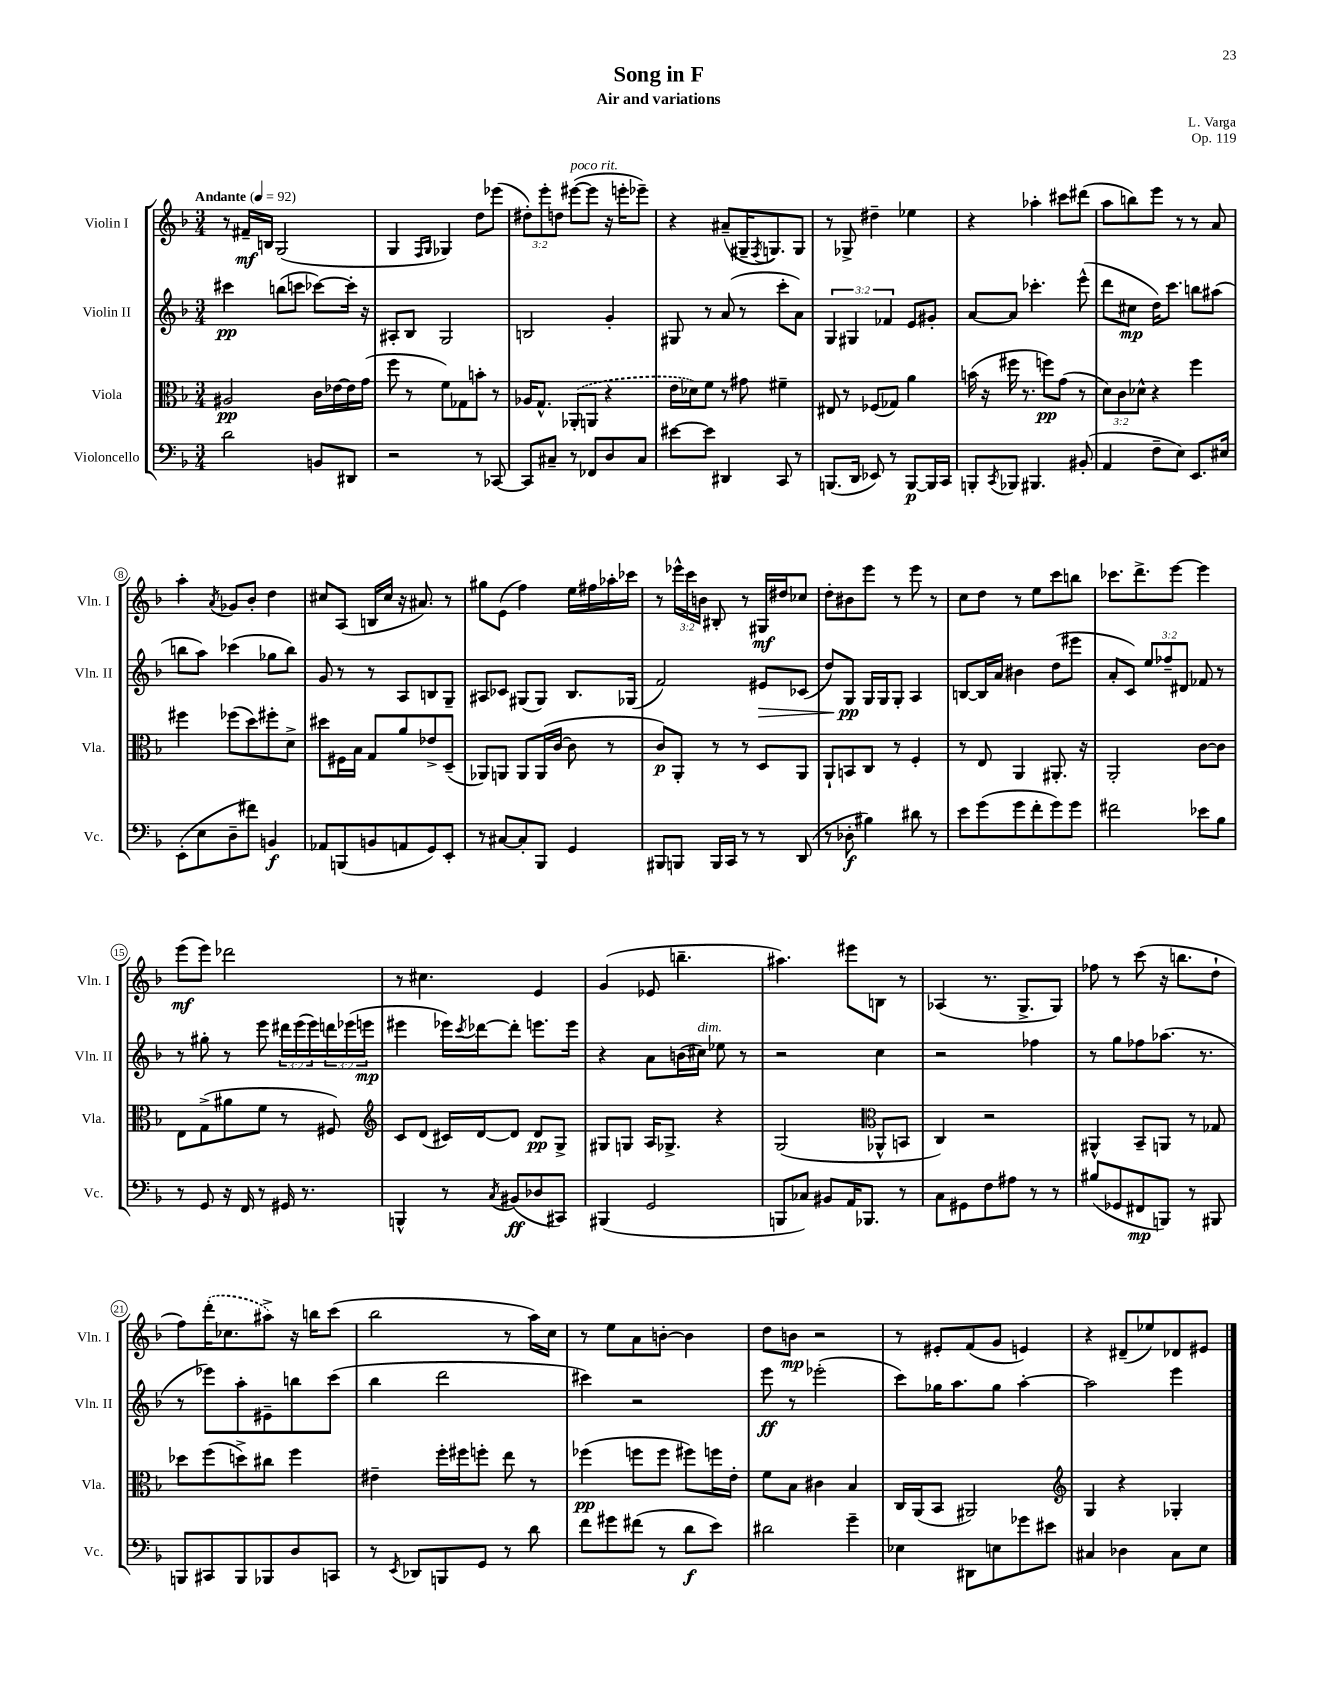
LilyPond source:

\header { title = "Song in F" composer = "L. Varga" subtitle = "Air and variations" opus = "Op. 119" }
<<
\new StaffGroup <<
\new Staff = "s0" \with { instrumentName = "Violin I" shortInstrumentName = "Vln. I" } {
    \clef treble \key f \major \numericTimeSignature \time 3/4 \override Staff.TupletNumber.text = #tuplet-number::calc-fraction-text \tempo "Andante" 4 = 92
    r8 fis'16--\mf b16 g2( |
    g4 \grace { f16 g16 } ges4) d''8 ees'''8( |
    \tuplet 3/2 { dis''8-.) e'''8-. d''8 } eis'''8~^\markup { \italic "poco rit." }( eis'''8 r16 e'''16-. ees'''8--) |
    r4 ais'8--( gis16-- \acciaccatura { f8 } g8.) g8 |
    r8 ges8-> dis''4-- ees''4 |
    r4 aes''4-. cis'''8 dis'''8( |
    a''8 b''8) e'''8 r8 r8 a'8 |
    a''4-. \acciaccatura { a'8 } ges'8 bes'8-. d''4 |
    cis''8 a8( b16 cis''16 r16 ais'8.) r8 |
    gis''8 e'8( f''4) e''16 fis''16 aes''16-. ces'''16 |
    r8 \tuplet 3/2 { ees'''16-^ c'''16 b'16 } bis8-. r8 gis16\mf dis''16 ces''8 |
    d''8-. bis'8 e'''8 r8 e'''8 r8 |
    c''8 d''8 r8 e''8 c'''8 b''8 |
    ces'''8. d'''8.-> e'''8~ e'''4 |
    e'''8\mf( e'''8) des'''2 |
    r8 cis''4. e'4 |
    g'4( ees'8 b''4.-- |
    ais''4.) eis'''8 b8 r8 |
    aes4( r8. g8.-> g8) |
    fes''8 r8 c'''8( r16 b''8. d''8-! |
    f''8) \once \slurDashed d'''16-.( ces''8. ais''8->) r16 b''16 c'''8( |
    bes''2 r8 a''16) c''16 |
    r8 e''8 a'8 b'8~-. b'4 |
    d''8 b'8\mp r2 |
    r8 eis'8-. f'8( g'8 e'4) |
    r4 dis'8--( ees''8) des'8 eis'8 \bar "|." |
}
\new Staff = "s1" \with { instrumentName = "Violin II" shortInstrumentName = "Vln. II" } {
    \clef treble \key f \major \numericTimeSignature \time 3/4 \override Staff.TupletNumber.text = #tuplet-number::calc-fraction-text
    cis'''4\pp b''8( c'''8 ces'''8~) ces'''16-. r16 |
    ais8-. bes8 g2 |
    b2 g'4-. |
    gis8 r8 a'8( r8 c'''8-. a'8) |
    \tuplet 3/2 { g4 gis4 fes'4 } e'8 gis'8-. |
    a'8~ a'8 ces'''4.-. e'''8-^( |
    d'''8 cis''8\mp d''16) c'''8. b''8 ais''8( |
    b''8 a''8) ces'''4( ges''8 b''8) |
    g'8 r8 r8 a8 b8 g8-- |
    ais8 ces'8 gis8( gis8) bes8. ges16( |
    f'2) eis'8\> ces'8( |
    d''8) g8\pp\! g16 g16 g8-. a4 |
    b8~ b16 a'16 bis'4 d''8( eis'''8 |
    a'8-. c'8) \tuplet 3/2 { e''8 fes''8-- dis'8 } fes'8 r8 |
    r8 gis''8-. r8 e'''8 \tuplet 3/2 { dis'''16 e'''16( e'''16) } \tuplet 3/2 { d'''16 ees'''16( e'''16\mp } |
    eis'''4 ees'''16) \acciaccatura { c'''8 } des'''16~ des'''8-. e'''8. e'''16 |
    r4 a'8 b'16( cis''16^\markup { \italic "dim." }) ees''8 r8 |
    r2 c''4 |
    r2 fes''4 |
    r8 g''8 fes''8 aes''8.( r8. |
    r8 ees'''8) a''8-. eis'8-- b''8 c'''8( |
    bes''4 d'''2 |
    cis'''4) r2 |
    e'''8\ff r8 ees'''2-.( |
    c'''8) ges''16 a''8. ges''8 a''4~-. |
    a''2 e'''4 \bar "|." |
}
\new Staff = "s2" \with { instrumentName = "Viola" shortInstrumentName = "Vla." } {
    \clef alto \key f \major \numericTimeSignature \time 3/4 \override Staff.TupletNumber.text = #tuplet-number::calc-fraction-text
    ais2\pp c'16 ees'16~ ees'16 g'16( |
    f''8 r8 f'8) ges8 b'8-. r8 |
    aes16 g8.-^ \once \slurDashed aes,8-.( a,8 r4 |
    e'16 des'16) f'8 r8 gis'8 fis'4-- |
    eis8 r8 fes8( ges8) a'4 |
    b'16( r16 fis''16 r8. f''8\pp) g'8( r8 |
    \tuplet 3/2 { d'8) c'8 des'8-^ } r4 f''4 |
    fis''4 fes''8( d''8) fis''8-. d'8-> |
    dis''8 fis16 bes16 g8 a'8 ees'8-> d8--( |
    aes,8) a,8 a,8 a,16( c'16~ c'8 r8 |
    c'8\p) a,8-. r8 r8 d8 a,8 |
    a,8-! b,8 c8 r8 f4-. |
    r8 e8 a,4 ais,8.-. r16 |
    a,2-. c'8~ c'8 |
    e8 g8->( ais'8 f'8 r8 fis8) |
    \clef treble c'8 d'8( cis'16) d'16~ d'8 d'8\pp g8-> |
    gis8 g8 a16 ges8.-> r4 |
    g2( \clef alto aes,8-^ b,8 |
    c4) r2 |
    ais,4-^ bes,8-- a,8 r8 ges8 |
    des''8 f''8( d''8->) cis''8 f''4 |
    eis'4-- f''16-. fis''16 f''8-. e''8 r8 |
    fes''4\pp( f''8 f''8 fis''8) f''16 e'16-. |
    f'8 bes8 cis'4 bes4 |
    c16 a,16( bes,8 ais,2) |
    \clef treble g4 r4 ges4-. \bar "|." |
}
\new Staff = "s3" \with { instrumentName = "Violoncello" shortInstrumentName = "Vc." } {
    \clef bass \key f \major \numericTimeSignature \time 3/4
    d'2 b,8 dis,8 |
    r2 r8 ces,8~ |
    ces,8 cis8-- r8 fes,8 d8 cis8 |
    eis'8~ eis'8 dis,4 c,8 r8 |
    b,,8.( d,16 ees,8) r8 b,,8~\p b,,16 c,16 |
    b,,8-. \acciaccatura { c,8 } bes,,8 bis,,4. bis,8-.( |
    a,4 f8-- e8) e,8. eis16 |
    e,8-.( e8 d8-- fis'8) b,4\f |
    aes,8 b,,8( b,8 a,8 g,8) e,8-. |
    r8 cis8~ cis8-. bes,,8 g,4 |
    bis,,8 b,,8 b,,16 c,16 r8 r8 d,8( |
    r8 des8-.\f bis4) dis'8 r8 |
    e'8 g'8( g'8 f'8-. g'8) g'8 |
    fis'2 ees'8 bes8 |
    r8 g,8 r16 f,16 r8 gis,16 r8. |
    b,,4-^ r8 \acciaccatura { c8 } bis,8\ff( des8 cis,8) |
    bis,,4( g,2 |
    b,,8 ces8) bis,8 a,16 bes,,8. r8 |
    c8 gis,8 f8 ais8 r8 r8 |
    bis8( ges,8 fis,8\mp b,,8) r8 bis,,8 |
    b,,8 cis,8 b,,8 bes,,8 d8 c,8 |
    r8 \acciaccatura { e,8 } des,8 b,,8 g,8 r8 d'8 |
    f'8 gis'8 fis'8( r8 d'8\f e'8) |
    dis'2 g'4-- |
    ees4 dis,8 e8 ges'8 eis'8 |
    cis4 des4 cis8 e8 \bar "|." |
}
>>
>>
\layout { \context { \Score \override BarNumber.stencil = #(make-stencil-circler 0.1 0.3 ly:text-interface::print) } }
